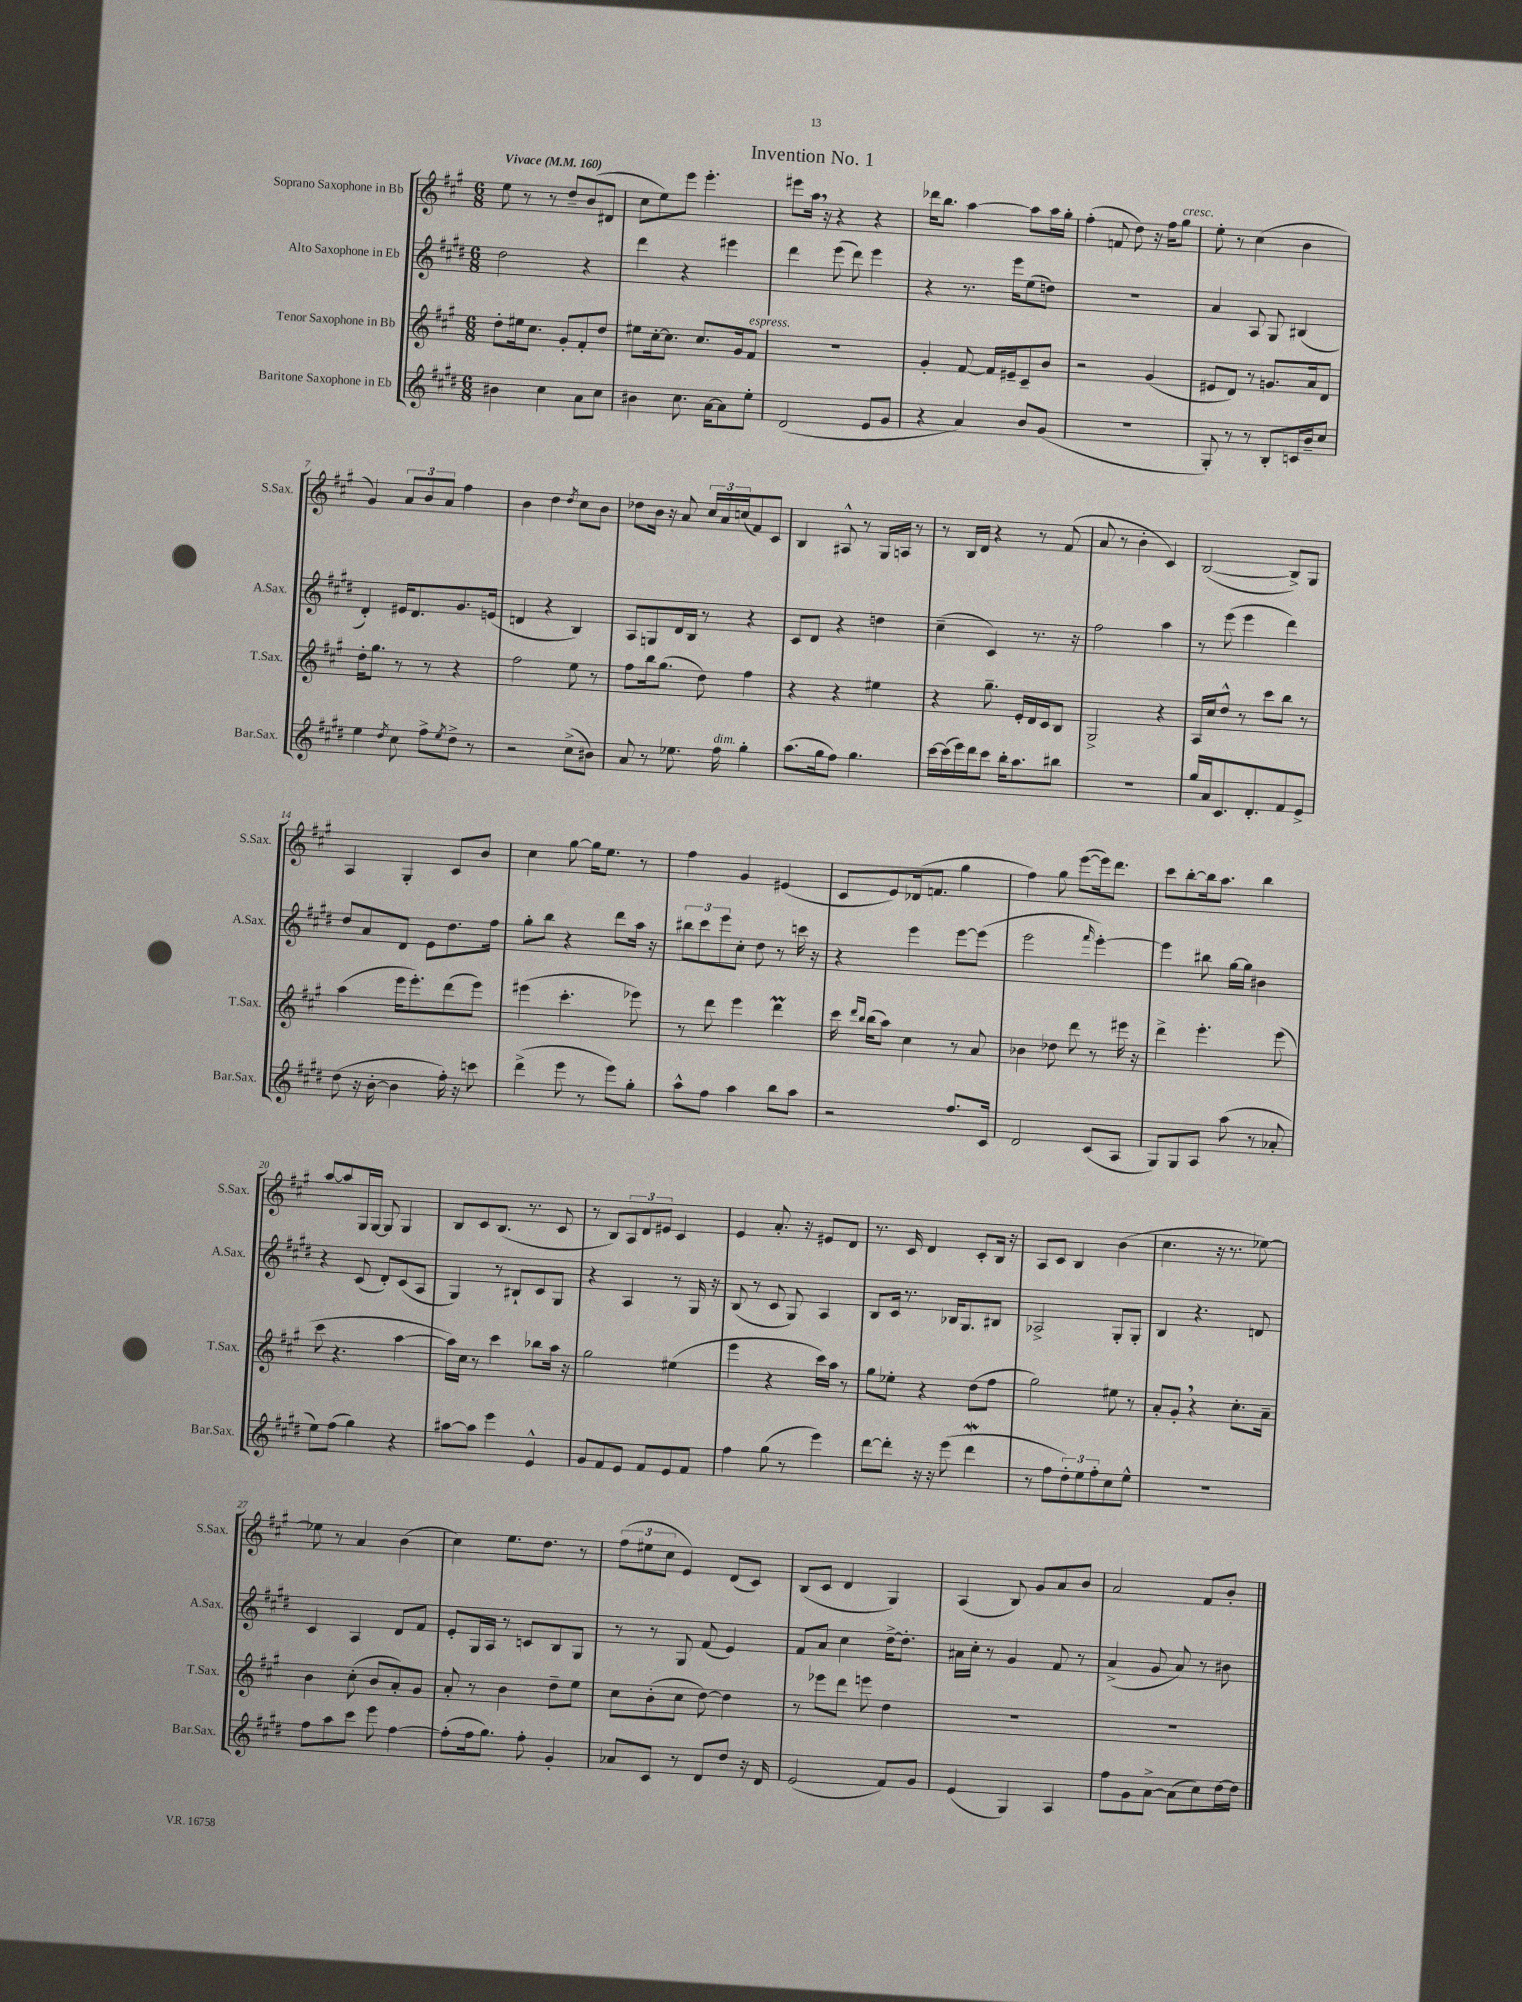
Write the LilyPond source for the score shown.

\header { title = "Invention No. 1" }
<<
\new StaffGroup <<
\new Staff = "s0" \with { instrumentName = "Soprano Saxophone in Bb" shortInstrumentName = "S.Sax." } {
    \clef treble \key a \major \numericTimeSignature \time 6/8 \tempo "Vivace" 4 = 160
    e''8 r8 r8 d''8-- b'8( dis'8 |
    cis''8 e''8) e'''8 e'''4.-. |
    eis'''8 a''16 \breathe r16 r4 r4 |
    des'''16 b''8. a''4~ a''8 a''16 gis''16-. |
    fis''4-.( f'8 d''8) r16 fis''16 gis''8^\markup { \italic "cresc." } |
    e''8-. r8 cis''4( b'4 |
    gis'4) \tuplet 3/2 { a'8 b'8 a'8 } fis''4 |
    b'4 d''4 \acciaccatura { d''8 } cis''8 b'8 |
    des''8 b'16 r16 a'8 \tuplet 3/2 { cis''16 a'16 c''16( } fis'8) cis'8 |
    b4 ais8-^ r8 gis16 a16 r8 |
    r8 b16 d'16 r4 r8 fis'8( |
    a'8 r8 b'4-. cis'4) |
    b2~( b8->) gis8 |
    a4 gis4-. cis'8 b'8 |
    cis''4 gis''8~ gis''16 e''8. r8 |
    fis''4 gis'4 eis'4( |
    cis'8 e'8) des'16( f'8. gis''4 |
    fis''4) gis''8 e'''8~( e'''16) d'''8. |
    cis'''8 b''8~-. b''16 a''8. b''4 |
    a''8~ a''8 gis16 gis16~ gis8 gis4 |
    b8 cis'8 b8.( r8. cis'8 |
    r8 b8) \tuplet 3/2 { a8 d'8 eis'8 } cis'4 |
    e'4 a'8.-. r16 eis'8 d'8 |
    r8. cis'16 d'4 cis'8-. b16 r16 |
    a8 cis'8 b4 b'4( |
    cis''4. r16 r8. ees''8~) |
    ees''8 r8 a'4 b'4( |
    cis''4) e''8. d''8. r8 |
    \tuplet 3/2 { fis''8( eis''8 cis''8 } e'4) d'8( cis'8) |
    b8( cis'8 d'4 gis4) |
    a4( b8) gis'8 a'8 b'8 |
    a'2 fis'8 b'8-. \bar "|." |
}
\new Staff = "s1" \with { instrumentName = "Alto Saxophone in Eb" shortInstrumentName = "A.Sax." } {
    \clef treble \key e \major \numericTimeSignature \time 6/8
    dis''2 r4 |
    dis'''4 r4 eis'''4 |
    dis'''4 e'''8( dis'''8) e'''4 |
    r4 r8. e'''16 e''8( d''8) |
    R2. |
    a'4 a8 gis8 bis4( |
    dis'4-.) eis'16 dis'8. gis'8. e'16( |
    d'4 r4 b4) |
    a8 g8 dis'16 b16 r8 r4 |
    cis'8 dis'8 r4 d''4 |
    cis''4--( cis'4) r8. r16 |
    fis''2 a''4 |
    r8 e'''8( e'''4 dis'''4) |
    dis''8 a'8 dis'8 e'8 dis''8. fis''16 |
    gis''8-. b''8 r4 dis'''8 a''16 r16 |
    \tuplet 3/2 { bis''8 cis'''8 e'''8 } cis''8-. dis''8 r8 c'''16 r16 |
    r4 e'''4 e'''8~ e'''8( |
    e'''2 \grace { fis'''16 } e'''4~-.) |
    e'''4 bis''8 gis''16~ gis''16 bis'4 |
    r4 cis'8( dis'8-.) cis'8( a8 |
    gis4) r8 bis8-! cis'8 gis8 |
    r4 a4 r8 gis16 r16 |
    b8( r8 cis'8 gis8) a4 |
    b8 cis'16 r8. bes16 gis8. bis8 |
    aes2-> gis8-. gis8-. |
    b4 r4. d'8 |
    cis'4 a4 dis'8 fis'8 |
    e'8-. gis16 a16 r8 c'8 b8 gis8 |
    r8 r8 gis8 fis'8( e'4) |
    fis'8 a'8 cis''4 dis''16~-> dis''8.-. |
    ais'16 cis''16-. r8 gis'4 fis'8 r8 |
    a'4->( gis'8 a'8) r8 bis'8 \bar "|." |
}
\new Staff = "s2" \with { instrumentName = "Tenor Saxophone in Bb" shortInstrumentName = "T.Sax." } {
    \clef treble \key a \major \numericTimeSignature \time 6/8
    d''8-. eis''16 cis''8. gis'8-. fis'8-. d''8 |
    eis''8 cis''16~-. cis''8. cis''8. gis'16 fis'8^\markup { \italic "espress." } |
    R2. |
    gis'4-. fis'8~ fis'16 eis'16-- cis'8-- b'8 |
    r2 gis'4( |
    eis'8 d'8) r8 g'8. a'16 d'8 |
    d''16-. gis''8. r8 r8 r4 |
    fis''2 e''8 r8 |
    fis''8 b''16 gis''8.( d''8) fis''4 |
    r4 r4 eis''4 |
    r4 gis''8.-- e'16-. d'16 cis'16 b8 |
    gis2-> r4 |
    a16 cis''16 d''8-^ r8 cis'''8 b''8 r8 |
    a''4( e'''16 e'''8.-.) d'''8( e'''8) |
    eis'''4( cis'''4.-. ees'''8) |
    r8 d'''8 e'''4 d'''4\prall |
    cis'''16 \grace { d'''16 b''16 } b''16( a''8) cis''4 r8 a'8 |
    bes'4 des''8 d'''8 r8 eis'''16 r16 |
    d'''4-> e'''4.-. e'''8( |
    cis'''8 r4. a''4~ |
    a''16) cis''16 r8 cis'''4 bes''8 a''16 r16 |
    gis''2 eis''4( |
    e'''4 r4 cis'''16) a''16 r8 |
    gis''8 ees''8-. r4 d''8( fis''8 |
    gis''2) eis''8 r8 |
    a'8-. gis'8-. \breathe r4 cis''8.-. a'16-- |
    b'4 cis''8-.( b'8 a'8-.) gis'8 |
    a'8-. r8 b'4 d''8-- e''8 |
    cis''8 b'8-.( cis''8 d''8~) d''4 |
    r8 ees'''8 d'''8 e'''8 d''4 |
    R2. |
    R2. \bar "|." |
}
\new Staff = "s3" \with { instrumentName = "Baritone Saxophone in Eb" shortInstrumentName = "Bar.Sax." } {
    \clef treble \key e \major \numericTimeSignature \time 6/8
    bis'4 cis''4 a'8 cis''8 |
    bis'4 cis''8. a'16~ a'8 e''8-. |
    dis'2( e'8 gis'8 |
    r4 a'4) b'8 gis'8( |
    R2. |
    gis8-.) r8 r8 b8-. c'16 b'16-- cis''8 |
    e''4 \acciaccatura { dis''8 } cis''8 fis''8-> \acciaccatura { e''8 } dis''8-> r8 |
    r2 cis''8->( bis'8) |
    a'8 r8 ees''8. fis''16^\markup { \italic "dim." } gis''4-. |
    a''8.( gis''16 fis''8) gis''4. |
    cis'''16~ cis'''16( e'''16) dis'''16 cis'''8 b''16-. a''8. bis''8 |
    r2. |
    gis''16 a'16 cis'8. dis'8.-. fis'8 e'8-> |
    dis''8( r16 b'16~-. b'4 fis''16-.) r16 c'''8 |
    dis'''4->( e'''8 r8 e'''8) gis''8-. |
    a''8-^ fis''8 a''4 b''8 a''8 |
    r2 fis''8. cis'16 |
    dis'2 cis'8( a8 |
    gis8) gis8 a8 a''8( r8 aes'8-. |
    e''8) fis''8( gis''4) r4 |
    ais''8~ ais''8 e'''4 e'4-^ |
    gis'8 fis'8 e'8 fis'8 e'8 fis'8 |
    fis''4 gis''8( r8 e'''4) |
    dis'''8~ dis'''8-. r16 r16 e'''8( dis'''4\mordent |
    r8 fis''8 \tuplet 3/2 { dis''8-.) e''8 fis''8-. } cis''8 e''8-^ |
    R2. |
    fis''8 a''8 cis'''8 e'''8 fis''4~ |
    fis''8-.( fis''16 gis''8.) fis''8-. gis'4-. |
    aes'8 cis'8 r8 dis'8 dis''8 r16 dis'16 |
    e'2( fis'8) gis'8 |
    e'4( gis4) a4 |
    fis''8 gis'8 a'8~-> a'8( cis''8) dis''16~ dis''16 \bar "|." |
}
>>
>>
